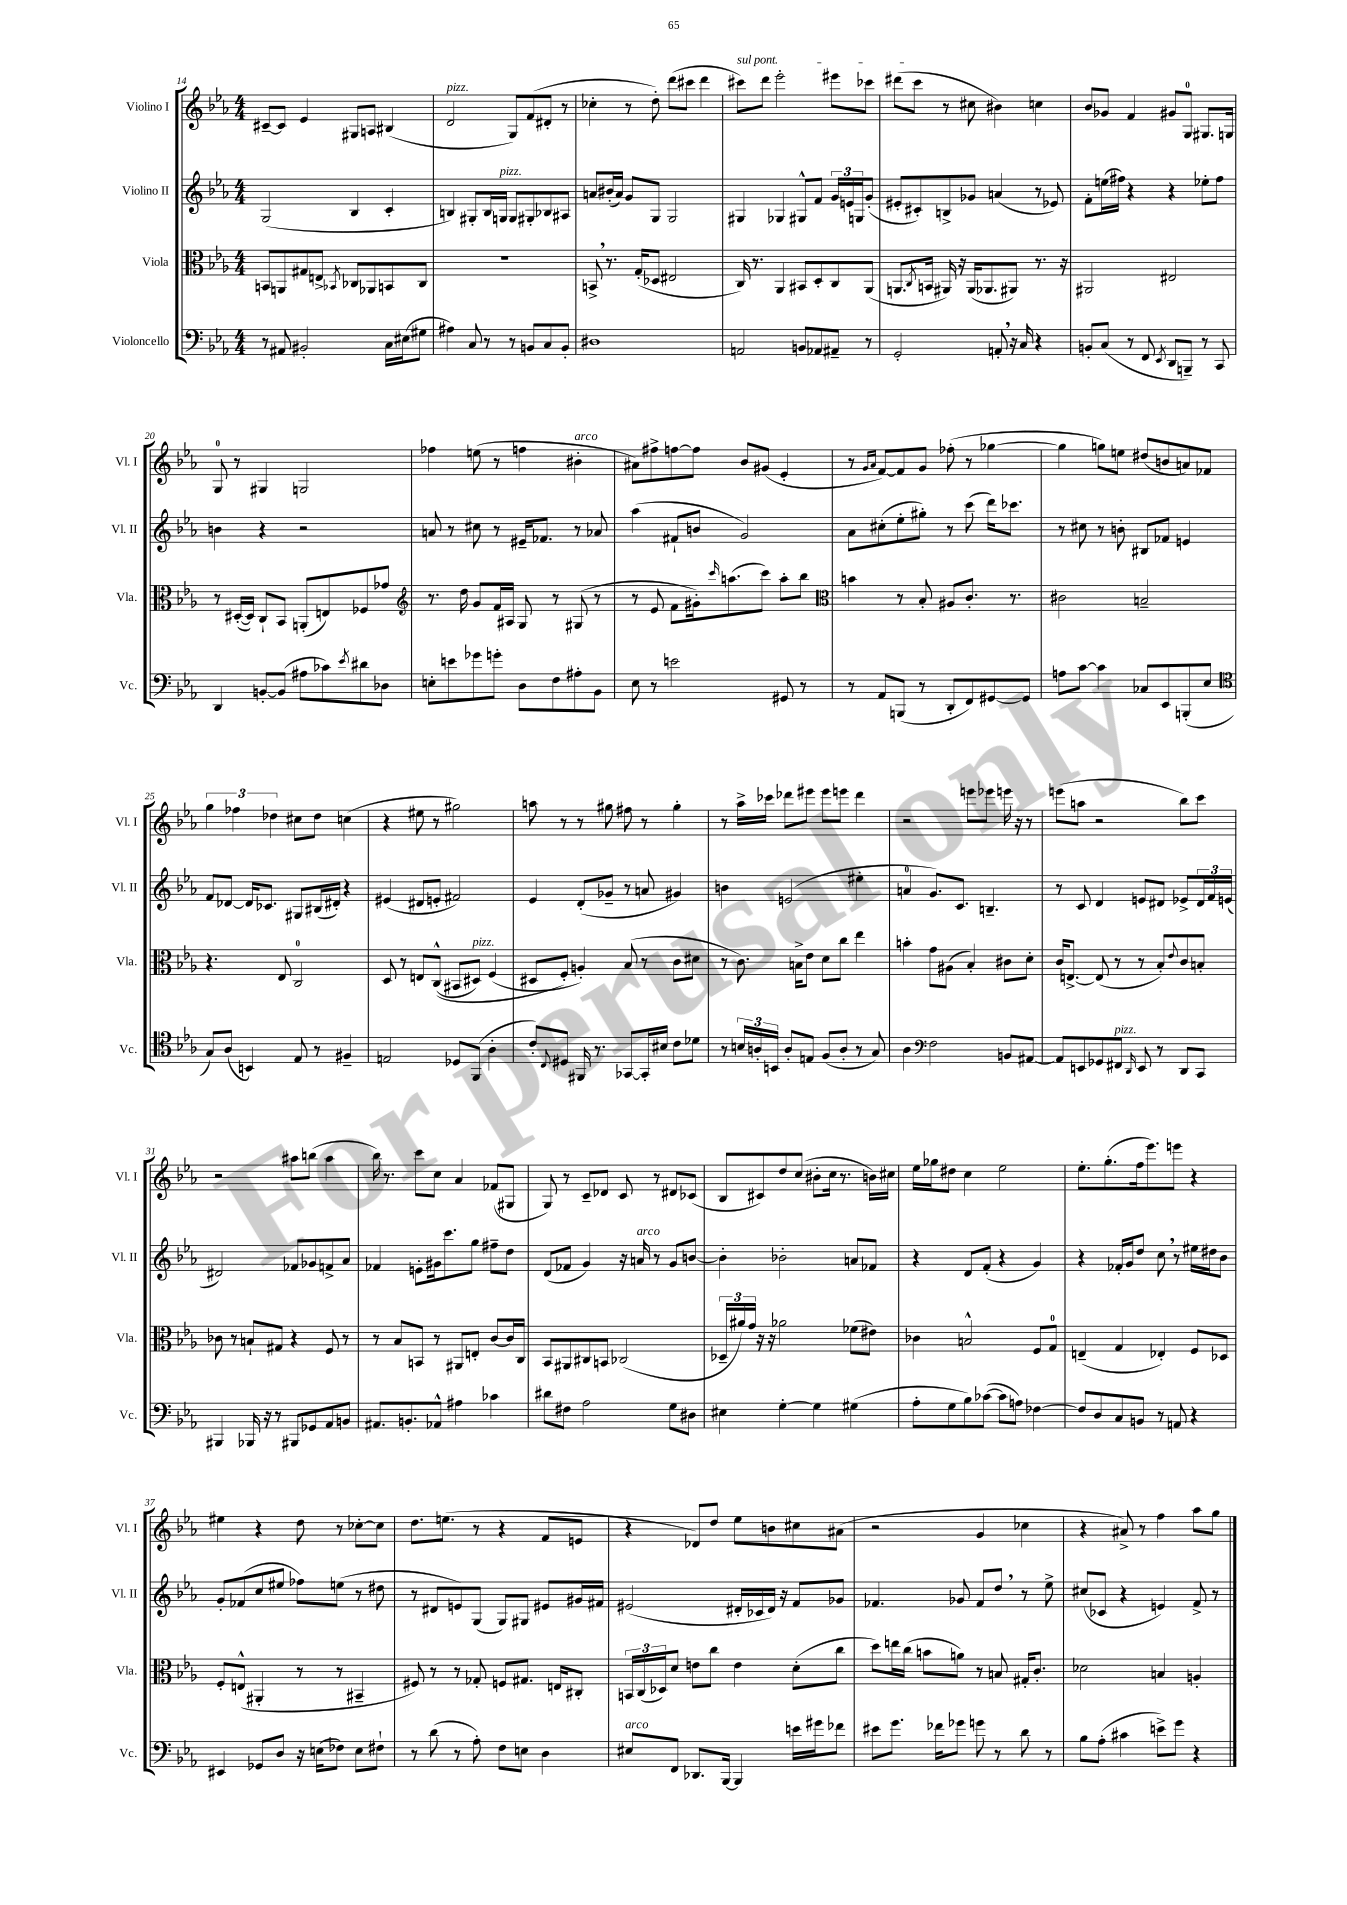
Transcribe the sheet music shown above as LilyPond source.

<<
\new StaffGroup <<
\new Staff = "s0" \with { instrumentName = "Violino I" shortInstrumentName = "Vl. I" } {
    \clef treble \key ees \major \numericTimeSignature \time 4/4
    cis'8~-- cis'8 ees'4 gis8 a8 bis4( |
    d'2^\markup { \italic "pizz." } g8) f'8( dis'8-. r8 |
    ces''4-. r8 d''8-.) d'''8( cis'''8 d'''4 |
    \once \override TextSpanner.bound-details.left.text = \markup { \italic "sul pont." } cis'''8\startTextSpan) d'''8 ees'''2-. eis'''8 ces'''8 |
    dis'''8( c'''8\stopTextSpan r8 cis''8 bis'4) c''4 |
    bes'8 ges'8 f'4 gis'8 g8-0 gis8. g16 |
    g8-0 r8 gis4 g2 |
    fes''4 e''8( r8 f''4 bis'4-.^\markup { \italic "arco" } |
    ais'8) fis''8-> f''8~ f''8 bes'8 gis'8( ees'4-. |
    r8 \grace { g'16 aes'16 } f'8~) f'8 g'8 fes''8-.( r8 ges''4~ |
    ges''4 g''8) e''8 dis''8( b'8 a'8) fes'8 |
    \tuplet 3/2 { g''4 fes''4 des''4 } cis''8 des''8 c''4( |
    r4 eis''8 r8 gis''2) |
    a''8 r8 r8 gis''8 fis''8 r8 gis''4-. |
    r8 aes''16-> ces'''16 des'''8 eis'''8 eis'''8 e'''8 des'''4 |
    r2 e'''8 ees'''8 e'''16 r16 r8 |
    e'''8( a''8 r2 bes''8) c'''8 |
    r2 ais''8 b''8( ais''4 |
    bes''16) r8. c'''8 c''8 aes'4 fes'8( gis8 |
    g8) r8 c'8-- des'8 c'8 r8 dis'8 ces'8( |
    bes8 cis'8) d''8 c''8( bis'8-. c''16 r8. b'16) cis''16 |
    ees''16 ges''16 dis''8 c''4 ees''2 |
    ees''8.-. g''8.-.( f''16 ees'''8.) e'''8 r4 |
    eis''4 r4 d''8 r8 ces''8~-. ces''8 |
    d''8. e''8.( r8 r4 f'8 e'8 |
    r4 des'8) d''8 ees''8 b'8 cis''8 ais'8( |
    r2 g'4 ces''4 |
    r4 ais'8->) r8 f''4 aes''8 g''8 \bar "|." |
}
\new Staff = "s1" \with { instrumentName = "Violino II" shortInstrumentName = "Vl. II" } {
    \clef treble \key ees \major \numericTimeSignature \time 4/4
    g2( bes4 c'4-. |
    b4) gis8-. b16 g16^\markup { \italic "pizz." } g8 gis8-. bes8 ais8 |
    a'8 bis'16-.( a'16) g'8 g8 g2 |
    gis4 ges4 gis8-^ f'8 \tuplet 3/2 { g'16 e'16 g16 } g'8-.( |
    eis'8-. cis'8-.) b8-> ges'8 a'4( r8 ees'8) |
    f'8-. e''16( fis''16) r4 r4 ees''8-. fis''8 |
    b'4 r4 r2 |
    a'8 r8 cis''8 r8 eis'16-- fes'8. r8 aes'8 |
    aes''4( fis'8-! b'8 g'2) |
    aes'8 cis''8-.( ees''8-. gis''8-.) r8 c'''8( d'''16) ces'''8. |
    r8 cis''8 r8 b'8-. bis8 fes'8 e'4 |
    f'8 des'8~ des'16 ces'8. gis8 bis16( dis'16-.) r4 |
    eis'4( dis'8 e'8-. fis'2) |
    ees'4 d'8-.( ges'8-- r8 a'8 gis'4) |
    b'4 e'2( eis''4-. |
    a'4-0 g'8.) c'8. b4.-- |
    r8 c'8 d'4 e'8 dis'8 ees'8-> \tuplet 3/2 { dis'16 f'16 e'16( } |
    dis'2) fes'8 ges'8 f'8-> aes'8 |
    fes'4 e'8-. gis'16 c'''8. g''8 fis''8-- d''8 |
    d'8( fes'8 g'4) r16 a'16^\markup { \italic "arco" } r8 g'8 b'8~ |
    b'4-. bes'2-. a'8 fes'8 |
    r4 d'8 f'8-.( r4 g'4) |
    r4 fes'16-. g'16 d''8 c''8 \breathe r8 eis''16 dis''16 bes'8 |
    g'8-. fes'8( c''8 eis''8 fes''8) e''8( r8 dis''8 |
    r8 dis'8 e'8) g8( g8) gis8 eis'8 gis'16 fis'16 |
    eis'2( dis'16-. ces'16 dis'16) r16 f'8 ges'8 |
    fes'4. ges'8 fes'8 d''8 \breathe r8 ees''8-> |
    cis''8( ces'8 r4 e'4) f'8-> r8 \bar "|." |
}
\new Staff = "s2" \with { instrumentName = "Viola" shortInstrumentName = "Vla." } {
    \clef alto \key ees \major \numericTimeSignature \time 4/4
    b,8 a,8 gis8 e8-> \acciaccatura { bes,8 } ces8 aes,8 b,8 ces8 |
    R1 |
    b,8-> \breathe r8. g16-.( des8 eis2 |
    c16) r8. aes,4 bis,8 d8-. c8 aes,8( |
    a,8. \acciaccatura { c8 } b,16 ais,16) r16 ais,16( aes,8. ais,8) r8. r16 |
    ais,2 eis2 |
    r8 dis16~-.( dis16) c8-! bes,8 a,8-.( e8) fes8 ges'8 |
    \clef treble r8. d''16 g'8 f'16 ais16 g8 r8 gis8( r8 |
    r8 ees'8 f'8 gis'16-.) \grace { c'''16 } a''8.( c'''8) a''8-. bes''8 |
    \clef alto b'4 r8 bes8-. ais8 c'8.-. r8. |
    cis'2 b2-- |
    r4. ees8 c2-0 |
    d8 r8 e8 c8-^(\( bis,8 dis8^\markup { \italic "pizz." }) f4( |
    dis8 f8-.\) a4-.) bes8( r8 c'8 dis'8 |
    r8 c'8.) b16-> ees'8 d'8 c''8 ees''4 |
    b'4-. g'8 ais8( bes4-.) cis'8 d'8-. |
    c'16 e8.~-> e8( r8 r8 bes8-.) \appoggiatura { ees'8 } c'8 b8-. |
    ces'8 r8 b8-! gis8 r4 f8 r8 |
    r8 bes8 b,8 r8 ais,8 e8-. c'8~ c'16 c16 |
    bes,8 ais,8 cis8 b,8 ces2( |
    \tuplet 3/2 { des16-- ais'16) g'16 } r16 r16 aes'2 fes'8( eis'8) |
    ces'4 b2-^ f8 g8-0 |
    e4--( g4 ees4-.) f8 des8 |
    f8-. e8-^( ais,4-. r8 r8 bis,4-- |
    fis8) r8 r8 ges8-. f8 gis8. e16 cis8-. |
    \tuplet 3/2 { b,16 c16( des16) } d'8 e'8 c''8 e'4 d'8-.( c''8 |
    d''8) e''16 c''16( b'8 a'8) r8 b8 gis16-. c'8.-. |
    des'2 b4 a4-. \bar "|." |
}
\new Staff = "s3" \with { instrumentName = "Violoncello" shortInstrumentName = "Vc." } {
    \clef bass \key ees \major \numericTimeSignature \time 4/4
    r8 ais,8 bis,2-. c16 eis16( gis8 |
    ais4) c8 r8 r8 b,8 c8 b,8-. |
    dis1 |
    a,2 b,8 aes,8 ais,8-- r8 |
    g,2-. a,8-. \breathe r16 c16 r4 |
    b,8-. c8( r8 f,8 \acciaccatura { ees,8 } d,8 b,,8--) r8 c,8 |
    d,4 b,8~-. b,8( ais8 ces'8) \acciaccatura { ees'8 } dis'8 des8 |
    e8-. e'8 ges'8 g'8-. d8 f8 ais8-. bes,8 |
    ees8 r8 e'2 gis,8 r8 |
    r8 aes,8 b,,8( r8 d,8-. f,8) gis,8~ gis,8 |
    a8 c'8~ c'4 ces8 ees,8 b,,8-.( ees8 |
    \clef tenor g8) aes8( b,4) ees8 r8 fis4-- |
    e2 des8 f,8( aes4-. |
    c'8-.) \appoggiatura { c8 } dis8 fis,16 r8. ges,8~ ges,16-. bis16 c'8 des'8 |
    r8 \tuplet 3/2 { b16 a16-. b,16 } a8-. e8 f8( a8-. r8 g8) |
    aes4 \clef bass f2 b,8 ais,8~ |
    ais,8 e,8 ges,8 fis,8^\markup { \italic "pizz." } \grace { d,16 } e,8 r8 d,8 c,8 |
    bis,,4 bes,,16 r16 r8 bis,,8 ges,8 aes,8 b,8 |
    ais,8. b,8.-. aes,8-^ ais4 ces'4 |
    dis'8 fis8 aes2 g8 dis8 |
    eis4 g4~-. g4 gis4( |
    aes8-. g8 bes8) ces'8~( ces'8 a8) fes4~ |
    fes8 d8 c8 b,8 r8 a,8 r4 |
    eis,4 ges,8 d8 r16 e16( fes8) e8 fis8-! |
    r8 d'8( r8 aes8-.) f8 e8 d4 |
    eis8^\markup { \italic "arco" } f,8 des,8. bes,,16~ bes,,4 e'16 gis'16 fes'8 |
    eis'8 g'8. fes'16 ges'8 g'8 r8 d'8 r8 |
    bes8 aes8-.( cis'4 e'8->) g'8 r4 \bar "|." |
}
>>
>>
\layout { \context { \Score currentBarNumber = #14 } }
